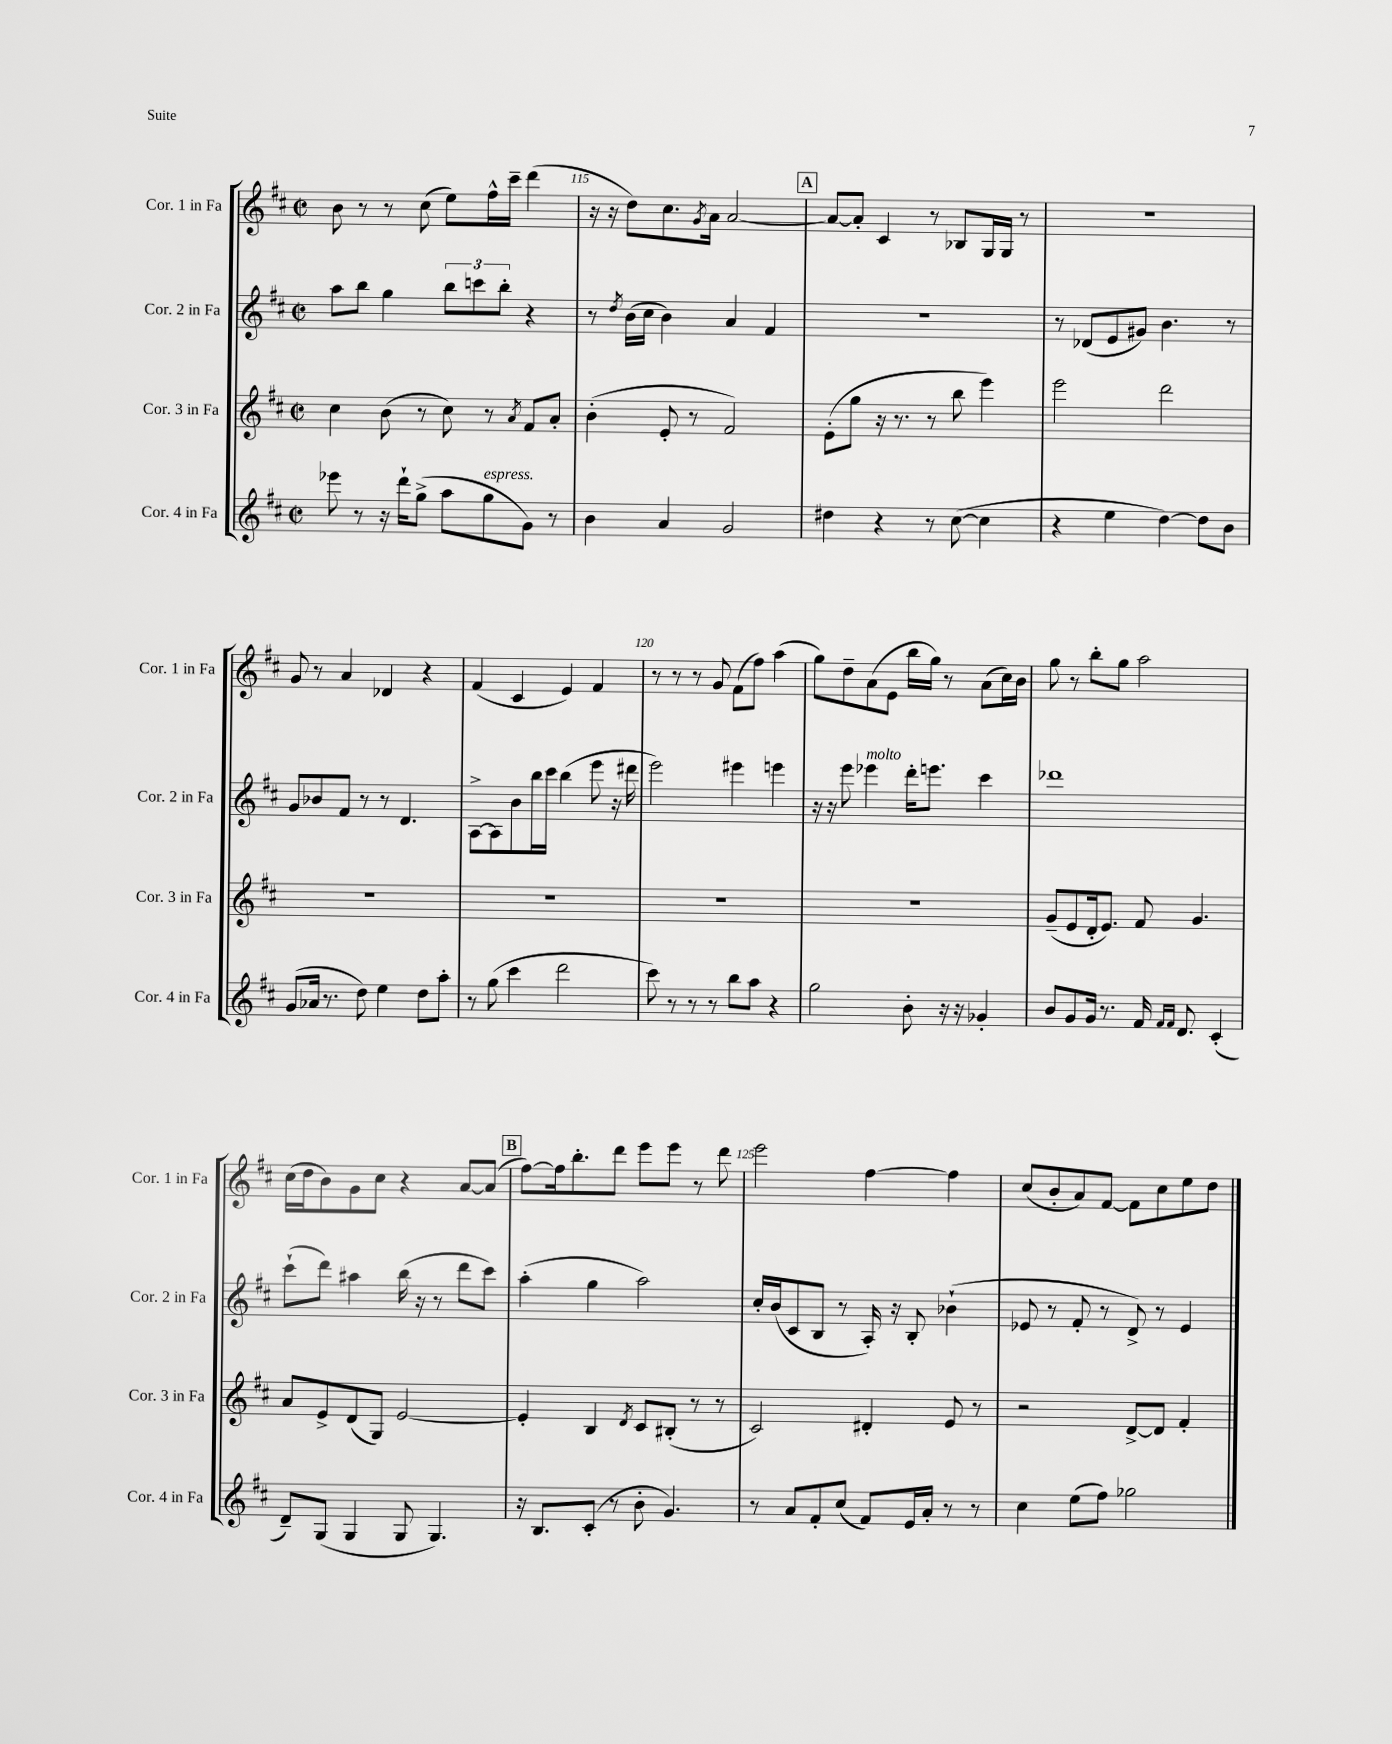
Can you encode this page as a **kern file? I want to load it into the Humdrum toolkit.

**kern	**kern	**kern	**kern
*staff4	*staff3	*staff2	*staff1
*clefG2	*clefG2	*clefG2	*clefG2
*k[f#c#]	*k[f#c#]	*k[f#c#]	*k[f#c#]
*M2/2	*M2/2	*M2/2	*M2/2
*met(c|)	*met(c|)	*met(c|)	*met(c|)
8eee-\	4cc#\	8aa\L	8b\
8r	.	8bb\J	8r
16r	(8b\	4gg\	8r
16ddd`\LK	.	.	.
(8gg^\J	8r	.	(8cc#\
8aa\L	8cc#\)	12bb\L	8ee\L)
.	.	12ccc\	.
8gg\	8r	.	16ff#^^\L
.	.	12bb'\J	.
.	.	.	16ccc#~\JJ
.	8qa/	.	.
8g\J)	8f#/L	4r	(4ddd\
8r	8a'/J	.	.
=	=	=	=
4b\	(4b'\	8r	16r
.	.	.	16r
.	.	8qdd/	.
.	.	(16b\LL	8dd\L)
.	.	16cc#\JJ	.
4a/	8e'/	4b\)	8.cc#\
.	8r	.	.
.	.	.	8qg/
.	.	.	16a\Jk
2g/	2f#/)	4a/	[2a/
.	.	4f#/	.
=	=	=	=
4dd#\	(8e'\L	1r	8a/_L
.	8gg\J	.	8a'/]J
4r	16r	.	4c#/
.	8.r	.	.
8r	8r	.	8r
([8cc#\	8bb\	.	8B-/L
4cc#\]	4eee\)	.	16G/L
.	.	.	16G/JJ
.	.	.	8r
=	=	=	=
4r	2eee\	8r	1r
.	.	(8d-/L	.
4ee\	.	8e/	.
.	.	8g#/J)	.
[4dd\)	2ddd\	4.b\	.
8dd\]L	.	.	.
8b\J	.	8r	.
=	=	=	=
(8g/L	1r	8g/L	8g/
16a-/Jk	.	8b-/	8r
8.r	.	.	.
.	.	8f#/J	4a/
8dd\)	.	8r	.
4ee\	.	8r	4d-/
.	.	4.d/	.
8dd\L	.	.	4r
8aa'\J	.	.	.
=	=	=	=
8r	1r	[8A^\L	(4f#/
(8gg\	.	8A\]	.
4ccc#\	.	8b\	4c#/
.	.	16bb\L	.
.	.	16ccc#\JJ	.
2ddd\	.	(4bb\	4e/)
.	.	8eee\	4f#/
.	.	16r	.
.	.	16ddd#\	.
=	=	=	=
8ccc#\)	1r	2eee\)	8r
8r	.	.	8r
8r	.	.	8r
8r	.	.	8g/
8bb\L	.	4eee#\	(8f#\L
8aa\J	.	.	8ff#\J)
4r	.	4eee\	(4aa\
=	=	=	=
2gg\	1r	16r	8gg\L)
.	.	16r	.
.	.	8eee\	8dd~\
.	.	4eee-\	(8a\
.	.	.	8e\J
8b'\	.	16ddd'\LK	16bb\LL
.	.	8.eee\J	16gg\JJ)
16r	.	.	8r
16r	.	.	.
4g-'/	.	4ccc#\	(8a\L
.	.	.	16cc#\L)
.	.	.	16b\JJ
=	=	=	=
8b/L	(8g~/L	1ddd-	8gg\
8g/	8e/	.	8r
16g/Jk	16d'/k	.	8bb'\L
8.r	8.e/J)	.	.
.	.	.	8gg\J
16f#/	8f#/	.	2aa\
16qqf#/LL	.	.	.
16qqf#/JJ	.	.	.
8.d/	.	.	.
.	4.g/	.	.
(4c#'/	.	.	.
=	=	=	=
8d~/L)	8a/L	(8ccc#`\L	(16cc#\LL
.	.	.	16dd\J
(8G/J	8e^/	8ddd\J)	8b\)
4G/	(8d/	4aa#\	8g\
.	8G/J)	.	8cc#\J
8G/	[2e/	(16bb\	4r
.	.	16r	.
4.G/)	.	8r	.
.	.	8ddd\L	[8a/L
.	.	8ccc#\J)	(8a/]J
=	=	=	=
16r	4e'/]	(4aa'\	[8ff#\L)
8.B/L	.	.	.
.	.	.	16ff#\]k
.	.	.	8.bb'\
(8c#'/J	4B/	4gg\	.
8r	.	.	8ddd\J
.	8qd/	.	.
8b'\	8c#/L	2aa\)	8eee\L
4.g/)	(8B#'/J	.	8eee\J
.	8r	.	8r
.	8r	.	8ddd\
=	=	=	=
8r	2c#/)	16cc#'/LL	2eee\
.	.	(16b/J	.
8a/L	.	8c#/	.
8f#'/	.	8B/J	.
(8cc#/J	.	8r	.
8f#/L)	4d#'/	16A'/)	[4ff#\
.	.	16r	.
16e/L	.	8B'/	.
16a'/JJ	.	.	.
8r	8e/	(4b-`\	4ff#\]
8r	8r	.	.
=	=	=	=
4cc#\	2r	8e-/	(8cc#/L
.	.	8r	8b'/
(8ee\L	.	8f#'/	8a/)
8ff#\J)	.	8r	[8f#/J
2gg-\	[8d^/L	8d^/)	8f#\]L
.	8d/]J	8r	8cc#\
.	4f#'/	4e-/	8ee\
.	.	.	8dd\J
==	==	==	==
*-	*-	*-	*-
